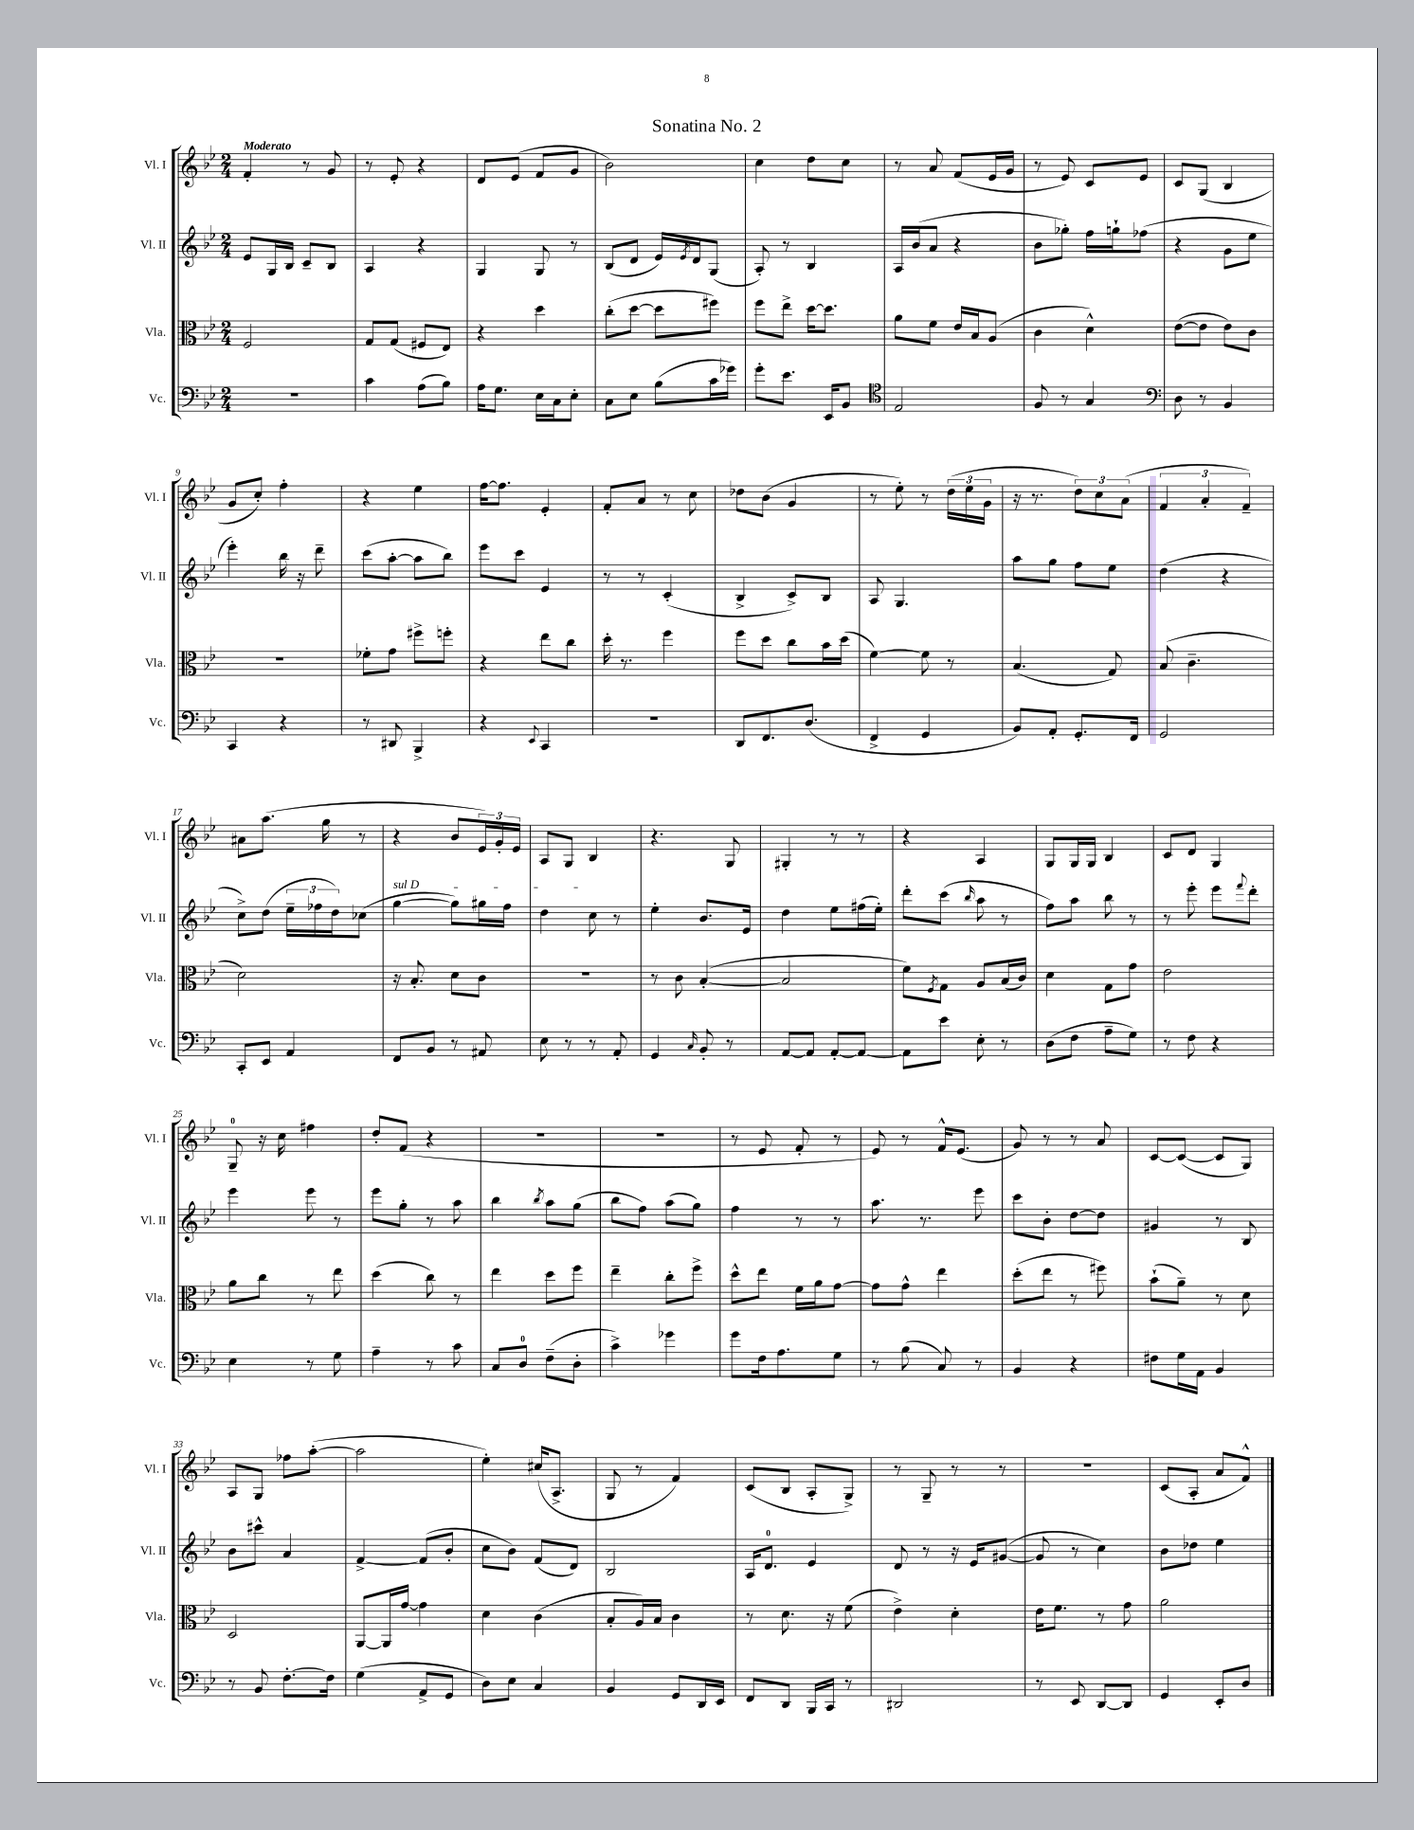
\header { title = "Sonatina No. 2" }
<<
\new StaffGroup <<
\new Staff = "s0" \with { instrumentName = "Vl. I" shortInstrumentName = "Vl. I" } {
    \clef treble \key bes \major \numericTimeSignature \time 2/4 \tempo "Moderato"
    f'4-. r8 g'8 |
    r8 ees'8-. r4 |
    d'8 ees'8( f'8 g'8 |
    bes'2) |
    c''4 d''8 c''8 |
    r8 a'8 f'8( ees'16 g'16 |
    r8 ees'8) c'8 ees'8 |
    c'8 g8( bes4 |
    g'8 c''8-.) f''4-. |
    r4 ees''4 |
    f''16~ f''8. ees'4-. |
    f'8-. a'8 r8 c''8 |
    des''8 bes'8( g'4 |
    r8 ees''8-.) r8 \tuplet 3/2 { d''16( ees''16 g'16 } |
    r16 r8. \tuplet 3/2 { d''8) c''8 a'8( } |
    \tuplet 3/2 { f'4 a'4-. f'4--) } |
    ais'8 a''8.( g''16 r8 |
    r4 bes'8 \tuplet 3/2 { ees'16) g'16-. ees'16 } |
    a8 g8 bes4 |
    r4. g8 |
    gis4-. r8 r8 |
    r4 a4 |
    g8 g16 g16 bes4 |
    c'8 d'8 g4 |
    g8-0-- r16 c''16 fis''4 |
    d''8-. f'8( r4 |
    R2 |
    R2 |
    r8 ees'8 f'8-. r8 |
    ees'8) r8 f'16-^ ees'8.( |
    g'8) r8 r8 a'8 |
    c'8~ c'8~( c'8 g8) |
    a8 g8 fes''8 a''8~-.( |
    a''2 |
    ees''4-.) cis''16( a8.-> |
    g8 r8 f'4) |
    c'8( bes8 a8-. g8->) |
    r8 g8-- r8 r8 |
    r2 |
    c'8( a8-. a'8 f'8-^) \bar "|." |
}
\new Staff = "s1" \with { instrumentName = "Vl. II" shortInstrumentName = "Vl. II" } {
    \clef treble \key bes \major \numericTimeSignature \time 2/4
    ees'8 g16 bes16 c'8-- bes8 |
    a4 r4 |
    g4 g8 r8 |
    bes8( d'8 ees'16) \acciaccatura { ees'8 } d'16 g8( |
    a8-.) r8 bes4 |
    a16 bes'16( a'8 r4 |
    bes'8 ges''8-.) f''16 g''16-! fes''8( |
    r4 g'8 ees''8 |
    ees'''4-.) bes''16 r16 d'''8-- |
    c'''8( a''8~-. a''8 bes''8) |
    ees'''8 c'''8 ees'4 |
    r8 r8 c'4-.( |
    bes4-> c'8->) bes8 |
    a8 g4. |
    a''8 g''8 f''8 ees''8 |
    d''4( r4 |
    c''8->) d''8( \tuplet 3/2 { ees''16-- fes''16 d''16) } ces''8( |
    \once \override TextSpanner.bound-details.left.text = \markup { \italic "sul D" } g''4~\startTextSpan g''8) gis''16 f''16 |
    d''4 c''8\stopTextSpan r8 |
    ees''4-. bes'8. ees'16 |
    d''4 ees''8 fis''16( ees''16-.) |
    d'''8-. c'''8( \grace { bes''16 } a''8 r8 |
    f''8) a''8 bes''8 r8 |
    r8 ees'''8-. ees'''8 \appoggiatura { f'''8 } d'''8-. |
    ees'''4 ees'''8 r8 |
    ees'''8 g''8-. r8 a''8 |
    bes''4 \acciaccatura { bes''8 } a''8 g''8( |
    bes''8 f''8) a''8( g''8) |
    f''4 r8 r8 |
    a''8. r8. ees'''8 |
    c'''8 bes'8-. d''8~ d''8 |
    gis'4 r8 bes8 |
    bes'8 cis'''8-^ a'4 |
    f'4~-> f'8( bes'8-. |
    c''8 bes'8) f'8( d'8) |
    bes2 |
    a16 d'8.-0 ees'4 |
    d'8 r8 r16 ees'16 gis'8~( |
    gis'8 r8 c''4) |
    bes'8 des''8 ees''4 \bar "|." |
}
\new Staff = "s2" \with { instrumentName = "Vla." shortInstrumentName = "Vla." } {
    \clef alto \key bes \major \numericTimeSignature \time 2/4
    f2 |
    g8 g8( fis8 ees8) |
    r4 d''4 |
    c''8-.( d''8~ d''8 fis''8) |
    f''8 ees''8-> d''16~ d''8. |
    a'8 f'8 ees'16 bes16 a8( |
    c'4 d'4-^) |
    ees'8~( ees'8 ees'8) c'8 |
    R2 |
    fes'8-. g'8 fis''8-> f''8-. |
    r4 ees''8 c''8 |
    d''16-. r8. f''4 |
    f''8 d''8 c''8 bes'16 d''16( |
    f'4~) f'8 r8 |
    bes4.( g8) |
    bes8( c'4.-- |
    d'2) |
    r16 bes8.-. d'8 c'8 |
    R2 |
    r8 c'8 bes4~-.( |
    bes2 |
    f'8) \acciaccatura { f8 } g8 a8 bes16( c'16) |
    d'4 g8 g'8 |
    ees'2 |
    a'8 c''8 r8 ees''8 |
    d''4( c''8) r8 |
    ees''4 d''8 f''8 |
    ees''4-- c''8-. f''8-> |
    d''8-^ ees''8 f'16 a'16 g'8~ |
    g'8 g'8-^ ees''4 |
    d''8-.( ees''8 r8 fis''8) |
    bes'8-!( a'8--) r8 d'8 |
    d2 |
    a,8~ a,16 g'16~ g'4 |
    d'4 c'4( |
    bes8-. a16) bes16 c'4 |
    r8 d'8. r16 f'8( |
    ees'4->) d'4-. |
    ees'16 f'8. r8 g'8 |
    a'2 \bar "|." |
}
\new Staff = "s3" \with { instrumentName = "Vc." shortInstrumentName = "Vc." } {
    \clef bass \key bes \major \numericTimeSignature \time 2/4
    R2 |
    c'4 a8( bes8) |
    a16 g8. ees16 c16 ees8-. |
    c8 ees8 bes8( c'16 ges'16) |
    g'8-. ees'8. ees,16 bes,8 |
    \clef tenor ees2 |
    f8 r8 g4 |
    \clef bass d8 r8 bes,4 |
    c,4 r4 |
    r8 dis,8 bes,,4-> |
    r4 \appoggiatura { ees,8 } c,4 |
    R2 |
    d,8 f,8. d8.( |
    f,4-> g,4 |
    bes,8) a,8-. g,8.-. f,16 |
    g,2 |
    c,8-. ees,8 a,4 |
    f,8 bes,8 r8 ais,8 |
    ees8 r8 r8 a,8-. |
    g,4 \grace { c16 } bes,8-. r8 |
    a,8~ a,8 a,8~-. a,8~ |
    a,8 ees'8 ees8-. r8 |
    d8( f8 a8-- g8) |
    r8 f8 r4 |
    ees4 r8 g8 |
    a4-- r8 c'8 |
    c8 d8-0 f8--( d8-. |
    c'4->) ges'4 |
    g'8 f16 a8. g8 |
    r8 bes8( c8) r8 |
    bes,4 r4 |
    fis8 g16 a,16 bes,4 |
    r8 bes,8 f8.~-. f16 |
    g4( a,8-> g,8 |
    d8) ees8 c4 |
    bes,4 g,8 d,16 ees,16 |
    f,8 d,8 bes,,16 c,16 r8 |
    dis,2 |
    r8 ees,8 d,8~ d,8 |
    g,4 ees,8-. d8 \bar "|." |
}
>>
>>
